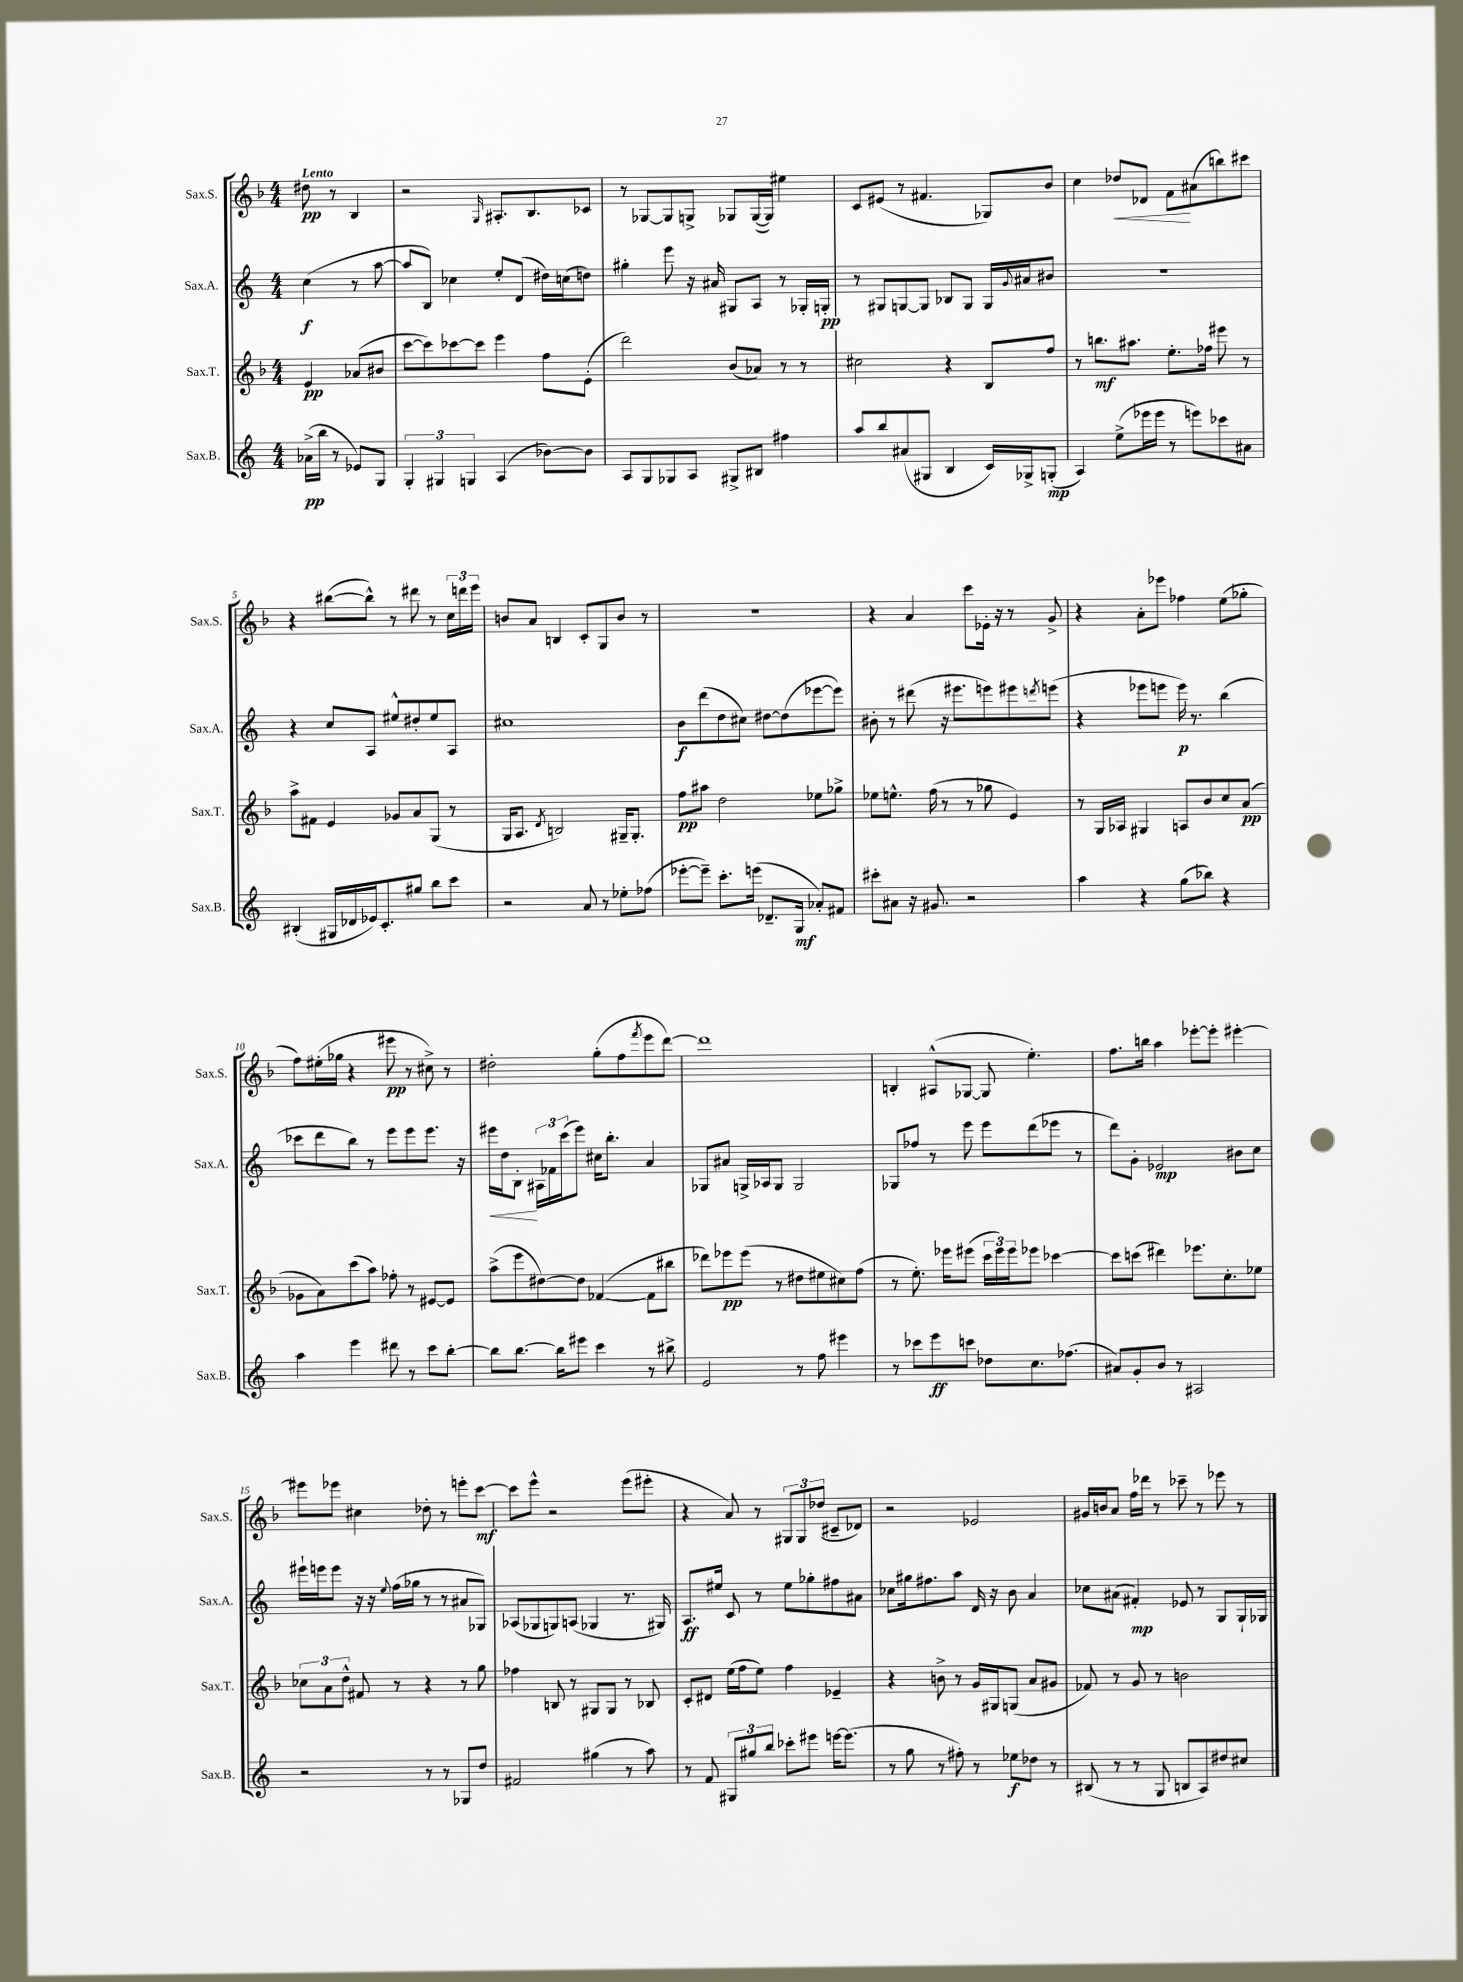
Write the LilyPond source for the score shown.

<<
\new StaffGroup <<
\new Staff = "s0" \with { instrumentName = "Sax.S." shortInstrumentName = "Sax.S." } {
    \clef treble \key f \major \numericTimeSignature \time 4/4 \partial 2 \tempo "Lento"
    dis''8\pp r8 bes4 |
    r2 \grace { g16 } ais8.-. bes8. ces'8 |
    r8 ges8~ ges8 g8-> ges8 ges16~( ges16) eis''4 |
    c'8 eis'8( r8 fis'4. ges8) bes'8 |
    c''4 des''8\< des'8 f'8\! ais'8( b''8) cis'''8 |
    r4 bis''8~( bis''8-^) r8 dis'''8 r8 \tuplet 3/2 { c''16 d'''16 e'''16 } |
    b'8 a'8 b4 c'8-. g8 b'8 r8 |
    R1 |
    r4 a'4 c'''8 ees'16-. r16 r8 g'8-> |
    r4 a'8-. ees'''8 fes''4 e''8( ges''8-. |
    f''8) eis''16-.( ges''16 r4 eis'''8\pp r8 cis''8->) r8 |
    dis''2-. g''8-.( f''8 \acciaccatura { f'''8 } e'''8 d'''8~) |
    d'''1 |
    b4-. ais8-^( ges8~ ges8 e''4.-.) |
    f''8. b''16 a''4 ees'''8~-. ees'''8-. eis'''4~-. |
    eis'''8 ees'''8 cis''4 des''8-. r8 e'''8-. c'''8~\mf |
    c'''8 e'''8-^ r2 e'''8( eis'''8-. |
    r4 a'8) r8 \tuplet 3/2 { gis8 gis8 des''8( } cis'8-- des'8) |
    r2 ees'2 |
    gis'16 b'16 a'8 f''16 des'''16 r8 ces'''8-- r8 ees'''8 r8 \bar "|." |
}
\new Staff = "s1" \with { instrumentName = "Sax.A." shortInstrumentName = "Sax.A." } {
    \clef treble \key c \major \numericTimeSignature \time 4/4 \partial 2
    c''4\f( r8 a''8~ |
    a''8 b8) ces''4 e''8-. d'8( dis''16) c''16( d''8) |
    gis''4-. e'''8 r16 ais'16 gis8 a8 r8 ges16-. g16-.\pp |
    r8 gis8 g8~ g8 bes8 g8 g16 \appoggiatura { g'8 } ais'16 bis'8 |
    r1 |
    r4 c''8 a8 eis''8-^ dis''8-. eis''8 a8 |
    cis''1 |
    b'8\f d'''8( d''8 cis''8) dis''8~ dis''8( ees'''8~ ees'''8) |
    bis'8-. r8 dis'''8( r16 eis'''8. e'''8) eis'''8 \acciaccatura { d'''8 } e'''8( |
    r4 ees'''8 e'''8 e'''16\p) r8. b''4( |
    ces'''8 d'''8 b''8) r8 e'''8 e'''8 e'''8. r16 |
    eis'''16\< d''16 b8-.\! \tuplet 3/2 { ais16 fes'16 c'''16( } eis'''8) cis''16 b''8.-. a'4 |
    ges8 ais'8 g16-> aes16 g8 g2 |
    ges8 fes''8 r8 e'''8 e'''8 d'''8( ees'''8 r8 |
    d'''8) g'8-. ees'2\mp bis'8 c''8 |
    eis'''16-! e'''16 e'''8 r16 r16 \appoggiatura { e''8 } f''16( ges''16 r8 r8 ais'8 ges8) |
    aes8( ges8 g8) a8( ges4 r8. gis16) |
    a8.\ff eis''16 c'8 r8 eis''8 ges''8-. fis''8 ais'8 |
    ces''8 gis''16 fis''8. a''8 d'16 r16 b'8 a'4 |
    ces''8 ais'8( fis'4-.\mp) ees'8 r8 g8 g16-! ges16 \bar "|." |
}
\new Staff = "s2" \with { instrumentName = "Sax.T." shortInstrumentName = "Sax.T." } {
    \clef treble \key f \major \numericTimeSignature \time 4/4 \partial 2
    e'4\pp aes'8( bis'8 |
    c'''8~ c'''8) ces'''8~ ces'''8 e'''4 f''8 e'8-.( |
    d'''2) bes'8( aes'8) r8 r8 |
    cis''2 r4 bes8 f''8 |
    r8 b''8.\mf ais''8. e''8.-. fes''16 eis'''8 r8 |
    a''8-> fis'8 e'4 ges'8 a'8 g8( r8 |
    g16 a8. \acciaccatura { d'8 } b2) gis16-- gis8.-. |
    f''8\pp ais''8 d''2 ees''8 ges''8-> |
    ees''8 e''8.-^ f''16( r8 r8 ges''8 e'4) |
    r8 g16 aes16 gis4 a8 bes'8 c''8 a'8\pp( |
    ges'8 a'8) c'''8( a''8) fes''8-. r8 eis'8~ eis'8 |
    a''8->( e'''8 dis''8~) dis''8 fes'4~( fes'8 bis''8 |
    des'''8) ees'''8\pp ees'''8( r8 dis''8 eis''8 cis''8) f''8( |
    r8 e''8.-.) ees'''16 eis'''8( \tuplet 3/2 { c'''16 eis'''16) eis'''16 } ees'''8 ces'''4~ |
    ces'''8 c'''8( dis'''4) ees'''8. c''8.-. ees''8 |
    \tuplet 3/2 { ces''8 a'8 d''8-^ } fis'8 r8 r4 r8 g''8 |
    fes''4 b8 r8 gis8 gis8 r8 bes8 |
    c'8-. dis'8 e''16( f''16 e''8) f''4 ees'4-- |
    r4 b'8-> r8 g'16 gis16 g8( a'8 gis'8 |
    fes'8) r8 g'8 r8 b'2 \bar "|." |
}
\new Staff = "s3" \with { instrumentName = "Sax.B." shortInstrumentName = "Sax.B." } {
    \clef treble \key c \major \numericTimeSignature \time 4/4 \partial 2
    aes'16->\pp( b''16 r8 ees'8) g8 |
    \tuplet 3/2 { g4-. gis4 g4 } a4( bes'8~) bes'8 |
    a8 g8 ges8 a8 gis8-> bis8 fis''4 |
    a''8 b''8 ais'8( gis8 b4 c'16) ges16-> g8-.\mp( |
    a4) e''8->( ees'''16 ees'''16 r8 e'''8) ces'''8 ais'8 |
    bis4-.( gis16 des'16 ees'16) c'8.-. gis''8 b''8 c'''8 |
    r2 a'8 r8 ees''8-. fes''8( |
    ees'''8~-. ees'''8--) c'''8.-. e'''16( des'8.-- g16\mf aes'8-.) fis'8 |
    cis'''8-. ais'8 r16 gis'8. r2 |
    a''4 r4 g''8( bes''8) r4 |
    a''4 e'''4 dis'''8 r8 c'''8 b''8~-. |
    b''8 b''8.~ b''16 eis'''8 c'''4 r8 bis''8-> |
    e'2 r8 f''8 eis'''4 |
    r8 ces'''8 e'''8\ff c'''8 des''8 c''8. fes''8.( |
    ais'8) g'8-. b'8 r8 ais2 |
    r2 r8 r8 ges8 d''8 |
    fis'2 gis''4( r8 a''8) |
    r8 f'8 \tuplet 3/2 { gis8 gis''8 b''8 } ces'''8-. eis'''8 e'''16~ e'''8.( |
    r8 g''8 r8 fis''8-.) r8 ees''8\f des''8 r8 |
    bis8( r8 r8 g8 b8 a8) dis''8 cis''8 \bar "|." |
}
>>
>>
